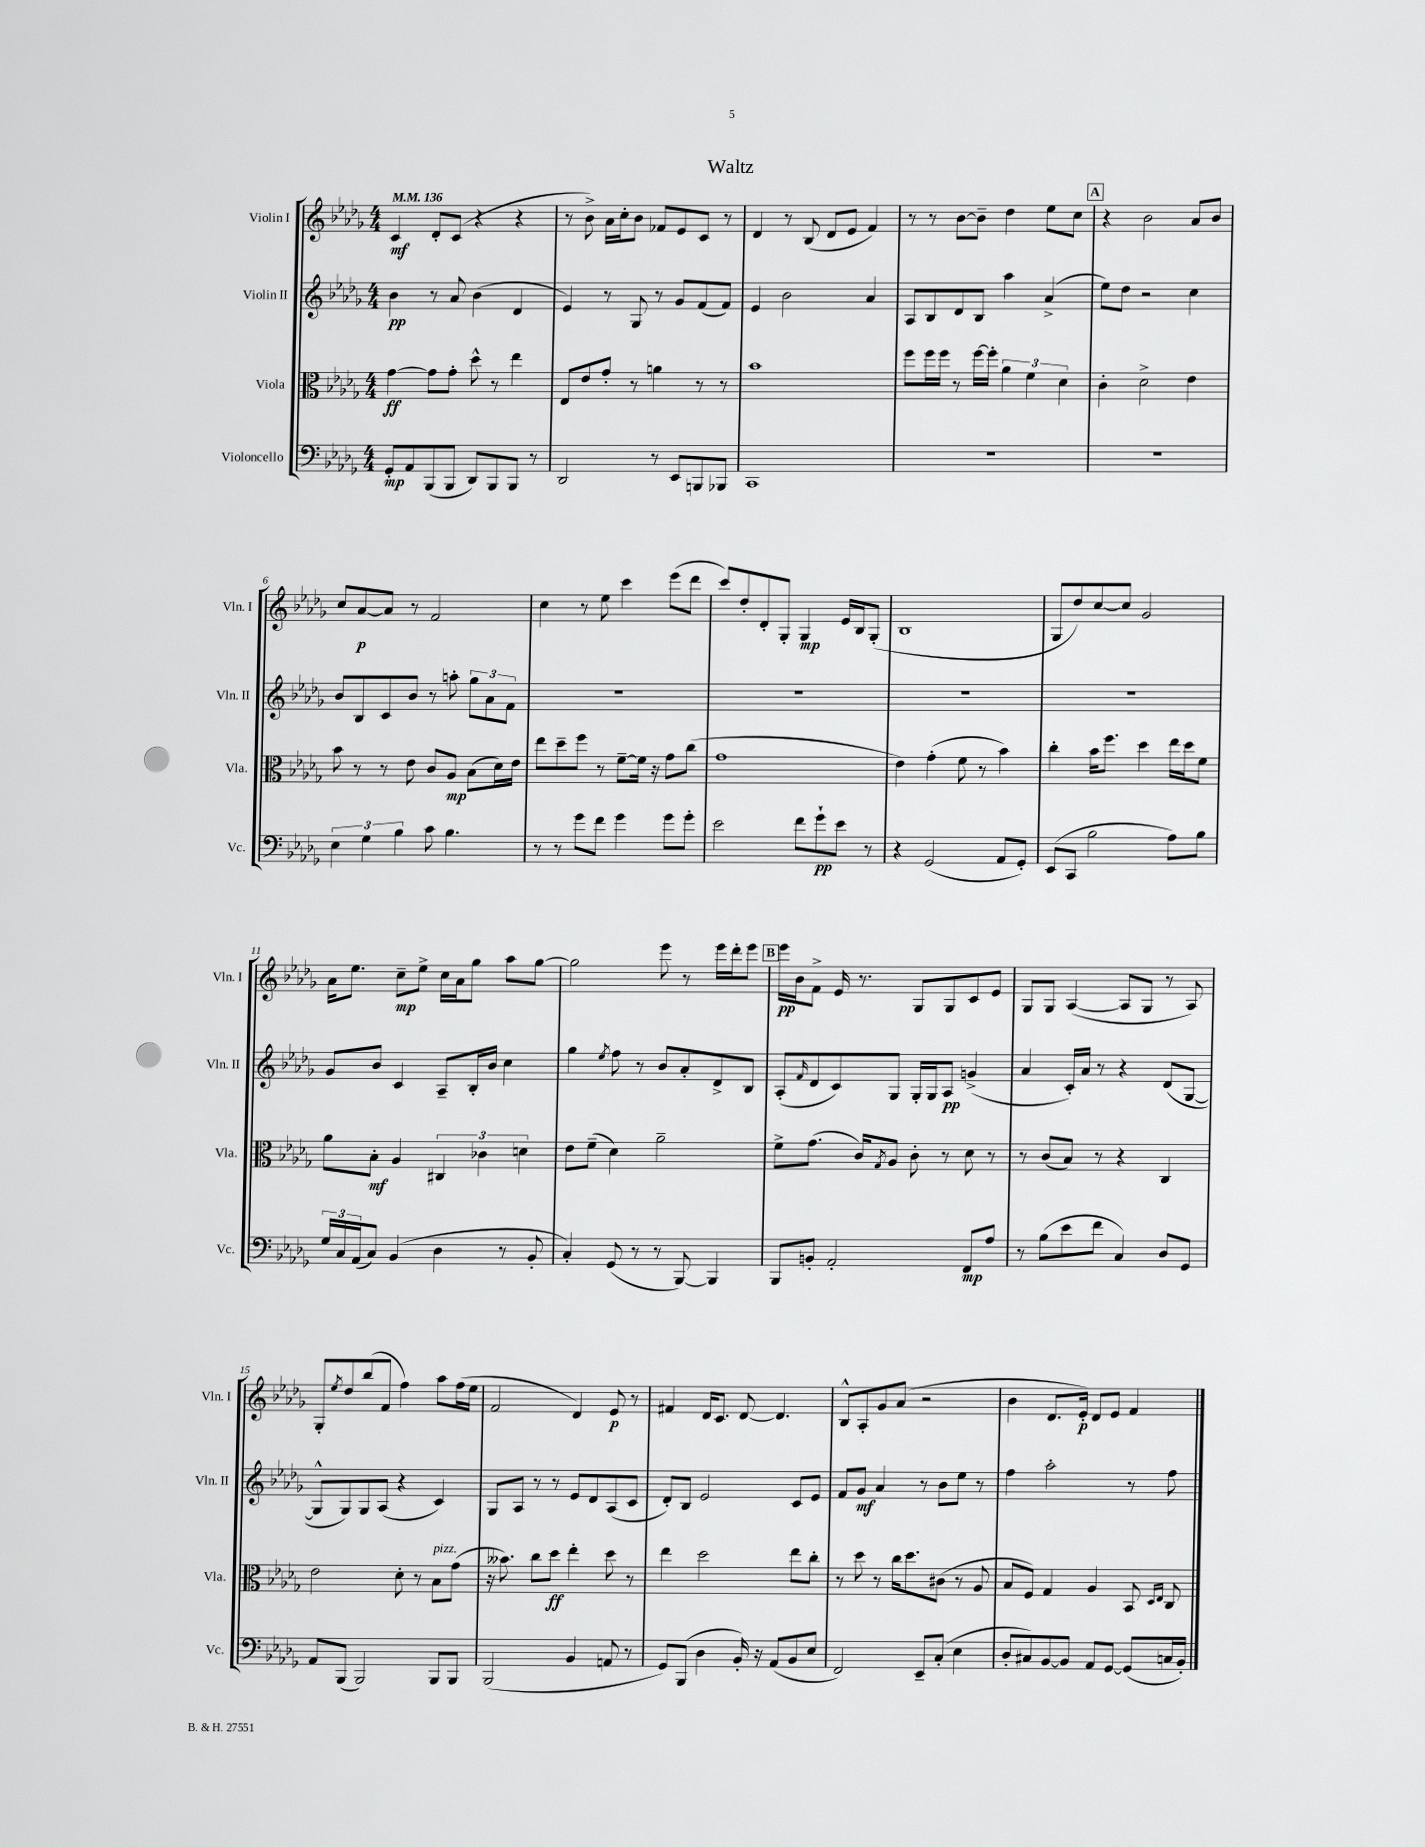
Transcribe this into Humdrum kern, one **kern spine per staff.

**kern	**dynam	**kern	**dynam	**kern	**dynam	**kern	**dynam
*part4	*part4	*part3	*part3	*part2	*part2	*part1	*part1
*staff4	*staff4	*staff3	*staff3	*staff2	*staff2	*staff1	*staff1
*I"Violoncello	*	*I"Viola	*	*I"Violin II	*	*I"Violin I	*
*I'Vc.	*	*I'Vla.	*	*I'Vln. II	*	*I'Vln. I	*
*clefF4	*	*clefC3	*	*clefG2	*	*clefG2	*
*k[b-e-a-d-g-]	*	*k[b-e-a-d-g-]	*	*k[b-e-a-d-g-]	*	*k[b-e-a-d-g-]	*
*M4/4	*	*M4/4	*	*M4/4	*	*M4/4	*
*MM136	*	*MM136	*	*MM136	*	*MM136	*
=1	=1	=1	=1	=1	=1	=1	=1
8GG-'/L	mp	[4g-\	ff	4b-\	pp	4c/	mf
8AA-/	.	.	.	.	.	.	.
(8BBB-/	.	8g-\L]	.	8r	.	8d-'/L	.
8BBB-/J	.	8g-'\J	.	8a-/	.	(8c/J	.
8DD-/L)	.	8dd-^^\	.	(4b-\	.	4r	.
8BBB-/	.	8r	.	.	.	.	.
8BBB-/J	.	4ee-\	.	4d-/	.	4r	.
8r	.	.	.	.	.	.	.
=2	=2	=2	=2	=2	=2	=2	=2
2DD-/	.	8E-/L	.	4e-/)	.	8r	.
.	.	8e-/	.	.	.	8b-^\)	.
.	.	8g-'/J	.	8r	.	16a-\LL	.
.	.	.	.	.	.	16cc'\J	.
.	.	8r	.	8G-/	.	8b-\J	.
8r	.	4an\	.	8r	.	8f-X/L	.
8EE-/L	.	.	.	8g-/L	.	8e-/	.
8BBBn/	.	8r	.	(8f/	.	8c/J	.
8BBB-X/J	.	8r	.	8f/J)	.	8r	.
=3	=3	=3	=3	=3	=3	=3	=3
1CC	.	1b-	.	4e-/	.	4d-/	.
.	.	.	.	2b-\	.	8r	.
.	.	.	.	.	.	(8B-/	.
.	.	.	.	.	.	8d-/L	.
.	.	.	.	.	.	8e-/J	.
.	.	.	.	4a-/	.	4f/)	.
=4	=4	=4	=4	=4	=4	=4	=4
1r	.	8ff\L	.	8A-/L	.	8r	.
.	.	16ff\L	.	8B-/	.	8r	.
.	.	16ff\JJ	.	.	.	.	.
.	.	8r	.	8d-/	.	[8b-\L	.
.	.	[16ff\LL	.	8B-/J	.	8b-~\J]	.
.	.	16ff'\JJ]	.	.	.	.	.
.	.	6a-\	.	4aa-\	.	4dd-\	.
.	.	6f\	.	.	.	.	.
.	.	.	.	(4a-^/	.	8ee-\L	.
.	.	6d-\	.	.	.	.	.
.	.	.	.	.	.	8cc\J	.
!!LO:REH:place=s1:t=A
=5	=5	=5	=5	=5	=5	=5	=5
1r	.	4c'\	.	8ee-\L)	.	4r	.
.	.	.	.	8dd-\J	.	.	.
.	.	2d-^\	.	2r	.	2b-\	.
.	.	4e-\	.	4cc\	.	8a-/L	.
.	.	.	.	.	.	8b-/J	.
!!LO:LB:g=z
=6	=6	=6	=6	=6	=6	=6	=6
6E-\	.	8b-\	.	8b-/L	.	8cc/L	.
.	.	8r	.	8B-/	.	[8a-/	p
6G-\	.	.	.	.	.	.	.
.	.	8r	.	8c/	.	8a-/J]	.
6B-\	.	.	.	.	.	.	.
.	.	8e-\	.	8b-/J	.	8r	.
8c\	.	8c/L	.	8r	.	2f/	.
4.B-\	.	8A-/J	mp	8aan'\	.	.	.
.	.	(8B-\L	.	12gg-\L	.	.	.
.	.	.	.	12a-\	.	.	.
.	.	16d-\L)	.	.	.	.	.
.	.	.	.	12f\J	.	.	.
.	.	16e-\JJ	.	.	.	.	.
=7	=7	=7	=7	=7	=7	=7	=7
8r	.	8ee-\L	.	1r	.	4cc\	.
8r	.	8dd-~\	.	.	.	.	.
8g-\L	.	8ff\J	.	.	.	8r	.
8f\J	.	8r	.	.	.	8ee-\	.
4g-\	.	[8f~\L	.	.	.	4ccc\	.
.	.	16f\Jk]	.	.	.	.	.
.	.	16r	.	.	.	.	.
8g-\L	.	8g-\L	.	.	.	(8eee-\L	.
8g-'\J	.	(8cc\J	.	.	.	8ddd-\J	.
=8	=8	=8	=8	=8	=8	=8	=8
2e-\	.	1g-	.	1r	.	8ccc/L)	.
.	.	.	.	.	.	8dd-'/	.
.	.	.	.	.	.	8d-'/	.
.	.	.	.	.	.	8G-'/J	.
8f\L	.	.	.	.	.	4G-/	mp
8g-`\	pp	.	.	.	.	.	.
8e-\J	.	.	.	.	.	16e-/LL	.
.	.	.	.	.	.	16B-/J	.
8r	.	.	.	.	.	(8G-'/J	.
=9	=9	=9	=9	=9	=9	=9	=9
4r	.	4e-\)	.	1r	.	1B-	.
(2GG-/	.	(4g-'\	.	.	.	.	.
.	.	8f\	.	.	.	.	.
.	.	8r	.	.	.	.	.
8AA-/L	.	4b-\)	.	.	.	.	.
8GG-'/J)	.	.	.	.	.	.	.
=10	=10	=10	=10	=10	=10	=10	=10
(8EE-/L	.	4cc'\	.	1r	.	8G-/L	.
8CC/J	.	.	.	.	.	8dd-/)	.
2B-\	.	16b-\KL	.	.	.	[8cc/	.
.	.	8.ff\J	.	.	.	.	.
.	.	.	.	.	.	8cc/J]	.
.	.	4dd-\	.	.	.	2g-/	.
8A-\L)	.	16ee-\LL	.	.	.	.	.
.	.	16dd-\J	.	.	.	.	.
8B-\J	.	8f\J	.	.	.	.	.
!!LO:LB:g=z
=11	=11	=11	=11	=11	=11	=11	=11
24G-/LL	.	8a-\L	.	8g-/L	.	16a-\KL	.
24C/	.	.	.	.	.	.	.
.	.	.	.	.	.	8.ee-\J	.
(24AA-/J	.	.	.	.	.	.	.
8C/J)	.	8B-'\J	mf	8b-/J	.	.	.
(4BB-/	.	4A-/	.	4c/	.	8cc~\L	mp
.	.	.	.	.	.	8ee-^\J	.
4D-\	.	6C#X/	.	8A-~/L	.	16cc\LL	.
.	.	.	.	.	.	16a-\J	.
.	.	.	.	16B-'/L	.	8gg-\J	.
.	.	6c-X\	.	.	.	.	.
.	.	.	.	16b-/JJ	.	.	.
8r	.	.	.	4cc\	.	8aa-\L	.
.	.	6dn\	.	.	.	.	.
8BB-'/	.	.	.	.	.	[8gg-\J	.
=12	=12	=12	=12	=12	=12	=12	=12
4C'/)	.	8e-\L	.	4gg-\	.	2gg-\]	.
.	.	(8f~\J	.	.	.	.	.
.	.	.	.	8qee-/	.	.	.
(8GG-/	.	4d-\)	.	8ff\	.	.	.
8r	.	.	.	8r	.	.	.
8r	.	2a-~\	.	8b-/L	.	8eee-\	.
[8BBB-/)	.	.	.	8a-'/	.	8r	.
4BBB-/]	.	.	.	8d-^/	.	16eee-\LL	.
.	.	.	.	.	.	16ddd-'\J	.
.	.	.	.	8B-/J	.	8eee-\J	.
!!LO:REH:place=s1:t=B
=13	=13	=13	=13	=13	=13	=13	=13
8BBB-/L	.	8f^\L	.	(8A-'/L	.	16eee-\LL	pp
.	.	.	.	.	.	16b-\J	.
.	.	.	.	16qqf/	.	.	.
8BBn'/J	.	(8.g-\J	.	8d-/	.	8f^\J	.
2AA-'/	.	.	.	8c/)	.	16e-/	.
.	.	16c/KL)	.	.	.	8.r	.
.	.	8qG-/	.	.	.	.	.
.	.	8A-/J	.	8G-/J	.	.	.
.	.	8c'\	.	16G-'/LL	.	8G-/L	.
.	.	.	.	16G-/J	.	.	.
.	.	8r	.	8A-/J	pp	8G-/	.
8FF/L	mp	8d-\	.	(4gn^/	.	8c/	.
8A-/J	.	8r	.	.	.	8e-/J	.
=14	=14	=14	=14	=14	=14	=14	=14
8r	.	8r	.	4a-/	.	8G-/L	.
(8B-\L	.	(8c/L	.	.	.	8G-/J	.
8e-\	.	8B-/J)	.	16c'/LL)	.	([4A-/	.
.	.	.	.	16a-/JJ	.	.	.
8f\J	.	8r	.	8r	.	.	.
4C/)	.	4r	.	4r	.	8A-/L]	.
.	.	.	.	.	.	8G-/J	.
8D-/L	.	4C/	.	(8d-/L	.	8r	.
8GG-/J	.	.	.	[8G-/J	.	8A-/)	.
!!LO:LB:g=z
=15	=15	=15	=15	=15	=15	=15	=15
8AA-/L	.	2e-\	.	8G-^^/L]	.	8G-'/L	.
.	.	.	.	.	.	8qee-/	.
(8BBB-/J	.	.	.	8G-/)	.	8dd-/	.
2BBB-/)	.	.	.	8G-/	.	(8bb-/	.
.	.	.	.	(8A-/J	.	8f/J	.
.	.	8d-'\	.	4r	.	4ff\)	.
.	.	8r	.	.	.	.	.
!	!	!LO:TX:a:i:t=pizz.	!	!	!	!	!
8BBB-/L	.	8B-\L	.	4c/)	.	8aa-\L	.
8BBB-/J	.	(8g-\J	.	.	.	(16ff\L	.
.	.	.	.	.	.	16ee-\JJ	.
=16	=16	=16	=16	=16	=16	=16	=16
(2BBB-/	.	16r	.	8G-/L	.	2f/	.
.	.	8.b--X\)	.	.	.	.	.
.	.	.	.	8A-/J	.	.	.
.	.	8cc\L	.	8r	.	.	.
.	.	8dd-\J	ff	8r	.	.	.
4BB-/	.	4ee-'\	.	8e-/L	.	4d-/)	.
.	.	.	.	8d-/	.	.	.
8AAn/	.	8dd-\	.	(8A-/	.	8e-/	p
8r	.	8r	.	8c/J	.	8r	.
=17	=17	=17	=17	=17	=17	=17	=17
8GG-/L)	.	4ee-\	.	8d-'/L)	.	4f#X/	.
(8BBB-/J	.	.	.	8B-/J	.	.	.
4D-\	.	2dd-\	.	2e-/	.	16d-/KL	.
.	.	.	.	.	.	8.c/J	.
16BB-'/)	.	.	.	.	.	[8d-/	.
16r	.	.	.	.	.	.	.
(8AA-/L	.	.	.	.	.	4.d-/]	.
8BB-/	.	8ee-\L	.	8c/L	.	.	.
8E-/J	.	8cc'\J	.	8e-/J	.	.	.
=18	=18	=18	=18	=18	=18	=18	=18
2FF/)	.	8r	.	8f/L	.	8B-^^/L	.
.	.	8dd-\	.	8g-/J	mf	8A-'/	.
.	.	8r	.	4a-/	.	8g-/	.
.	.	16cc\KL	.	.	.	(8a-/J	.
.	.	8.dd-\	.	.	.	.	.
8EE-~/L	.	.	.	8r	.	2r	.
(8C'/J	.	(8c#X\J	.	8b-\L	.	.	.
4E-\	.	8r	.	8ee-\J	.	.	.
.	.	8A-/	.	8r	.	.	.
=19	=19	=19	=19	=19	=19	=19	=19
8D-'/L	.	8B-/L	.	4ff\	.	4b-\	.
8C#X/)	.	8F/J)	.	.	.	.	.
[8BB-/	.	4G-/	.	2aa-'\	.	8.d-/L	.
8BB-/J]	.	.	.	.	.	.	.
.	.	.	.	.	.	16e-'/Jk)	p
8AA-/L	.	4A-/	.	.	.	8d-/L	.
[8GG-/J	.	.	.	.	.	8e-/J	.
(8GG-/L]	.	8BB-/	.	8r	.	4f/	.
.	.	16qqD-/LL	.	.	.	.	.
.	.	16qqE-/JJ	.	.	.	.	.
16Cn/L	.	8C/	.	8ff\	.	.	.
16BB-'/JJ)	.	.	.	.	.	.	.
==	==	==	==	==	==	==	==
*-	*-	*-	*-	*-	*-	*-	*-
